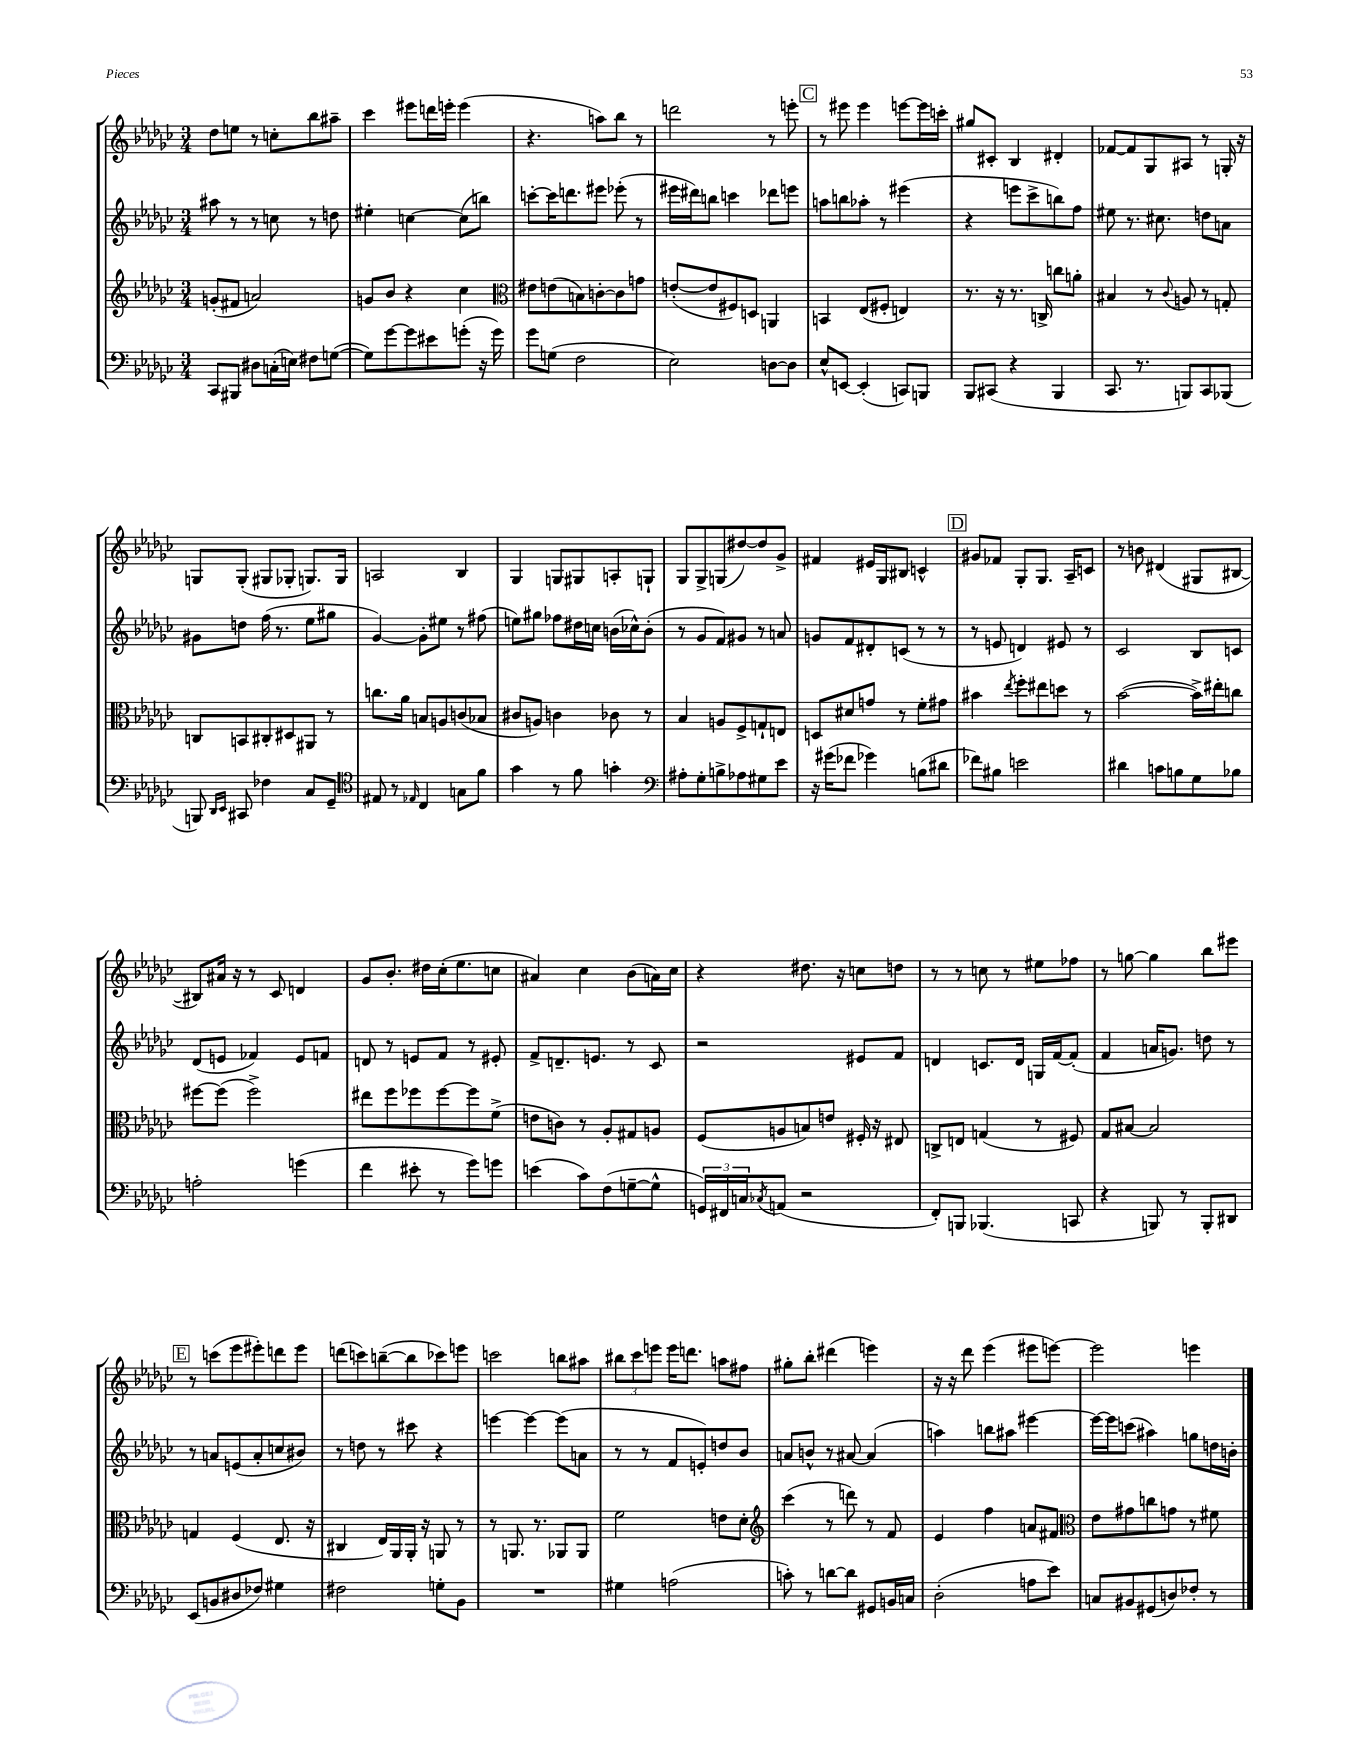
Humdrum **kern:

**kern	**kern	**kern	**kern
*part4	*part3	*part2	*part1
*staff4	*staff3	*staff2	*staff1
*clefF4	*clefG2	*clefG2	*clefG2
*k[b-e-a-d-g-c-]	*k[b-e-a-d-g-c-]	*k[b-e-a-d-g-c-]	*k[b-e-a-d-g-c-]
*M3/4	*M3/4	*M3/4	*M3/4
=135	=135	=135	=135
8CC-/L	(8gn'/L	8aa#X\	8dd-\L
8BBB#X/J	8f#X/J	8r	8een\J
8D#X\L	2an/)	8r	8r
(16Cn'\L	.	8ccn\	8ccn'\L
16En\JJ)	.	.	.
8F#X\L	.	8r	8bb-\
([8Gn\J	.	8ddn\	8aa#X~\J
=136	=136	=136	=136
8G\L])	8gn/L	4ee#X'\	4ccc-\
[8g-\	8b-/J	.	.
8g-\]	4r	[4ccn\	8eee#X\L
8e#X\	.	.	16dddn\L
.	.	.	16eeen'\JJ
(8gn'\J	4cc-\	(8cc\L]	(4eee\
16r	.	8bbn\J)	.
16g\)	.	.	.
=137	=137	=137	=137
*	*clefC3	*	*
8g-\L	8e#X\L	[8cccn'\L	4.r
(8Gn\J	(8en\	16ccc\K]	.
.	.	8.dddn\	.
2F\	8Bn\)	.	.
.	[8cn'\	8eee#X\J	8aan\L)
.	8c\]	(8eee-X'\	8bb-\J
.	8gn\J	8r	8r
=138	=138	=138	=138
2E-\)	([8en'/L	16eee#X\LL	2dddn\
.	.	16ddd#X\J)	.
.	8e/]	8bbn\J	.
.	8F#X/)	4cccn\	.
.	8Dn/J	.	.
[8Dn\L	4AAn/	8ddd-X\L	8r
8D\J]	.	8eeen\J	8eeen'\
!!LO:REH:place=s1:t=C
=139	=139	=139	=139
8E-^^/L	4BBn/	8aan\L	8r
[8EEn/J	.	8bbn\	8eee#X\
(4EE'/]	(8E-/L	8aa-X'\J	4eee#\
.	8F#X'/J	8r	.
8CCn/L)	4En/)	(4eee#X\	[8eeen\L
8BBBn/J	.	.	16eee\L]
.	.	.	16cccn'\JJ
=140	=140	=140	=140
8BBB-/L	8.r	4r	8gg#X/L
(8CC#X/J	.	.	8c#X'/J
.	16r	.	.
4r	8.r	8eeen\L	4B-/
.	.	8ccc-^\	.
.	16Cn^/	.	.
4BBB-/	8ccn\L	8bbn\)	4d#X'/
.	8an'\J	8ff\J	.
=141	=141	=141	=141
8.CC-/	4B#X/	8ee#X\	[8f-X/L
.	.	8.r	8f-/]
8.r	.	.	.
.	8r	.	8G-/
.	.	8.cc#X\	.
.	8qqc-/	.	.
8BBBn/L)	8An/	.	8A#X/J
8CC-/	8r	8ddn\L	8r
(8BBB-X/J	8Gn'/	8an\J	16Gn'/
.	.	.	16r
!!LO:LB:g=z
=142	=142	=142	=142
8BBBn/)	8Cn/L	8g#X\L	8Gn/L
16qqDD-/LL	.	.	.
16qqEE-/JJ	.	.	.
8CC#X/	8BBn/	8ddn\J	(8G'/J
4F-X\	8C#X'/	(16ff\	8G#X/L
.	.	8.r	.
.	8D#X/	.	8G-X'/J
8C-/L	8AA#X/J	8ee-\L	8.Gn/L)
8GG-~/J	8r	8gg#X\J	.
.	.	.	16G/Jk
=143	=143	=143	=143
*clefC4	*	*	*
8E#X/	8.ccn\L	[4g-/)	2An/
8r	.	.	.
.	16a-\Jk	.	.
16qqE-X/	.	.	.
4C-/	8Bn/L	8g-'\L]	.
.	8An/	8ee#X\J	.
8Gn\L	(8cn/	8r	4B-/
8f\J	8B-X/J	(8ff#X\	.
=144	=144	=144	=144
4g-\	8c#X/L	8een\L)	4G-/
.	8An/J)	8gg#X\J	.
8r	4cn\	8ff-X\L	8Gn/L
8f\	.	16dd#X\L	8G#X/
.	.	16ccn\JJ	.
4gn'\	8c-X\	(16bn\LL	8An'/
.	.	16cc-X^^\J)	.
.	8r	(8b'\J	8Gn`/J
=145	=145	=145	=145
*clefF4	*	*	*
8A#X'\L	4B-/	8r	8G-/L
8G-'\	.	8g-/L	8G-^/
8Bn^\	8An/L	8f/)	(8Gn/
8A-X\	8F^/	8g#X/J	[8dd#X/)
8G#X\	8Gn`/	8r	8dd#/]
8e-\J	8En/J	8an/	8g-^/J
=146	=146	=146	=146
16r	8Dn/L	8gn/L	4f#X/
(16g#X\KL	.	.	.
8f-X\J	8d#X/	8f/	.
4g-X\)	8gn/J	8d#X'/	16e#X/LL
.	.	.	16G-/J
.	8r	(8cn/J	8B#X/J
(8Bn\L	8f'\L	8r	4cn^^/
8d#X\J	8g#X\J	8r	.
!!LO:REH:place=s1:t=D
=147	=147	=147	=147
8f-X\L)	4b#X\	8r	8g#X/L
8B#X\J	.	8en/	8f-X/J
.	8qee-/	.	.
2en\	8ff'\L	4dn/)	8G-'/L
.	8ee#X\	.	8.G-/J
.	8ddn\J	8e#X/	.
.	.	.	16A-~/KL
.	8r	8r	8cn/J
=148	=148	=148	=148
4d#X\	([2b-\	2c-/	8r
.	.	.	8bn\
8cn\L	.	.	(4d#X/
8Bn\	.	.	.
8G-\	16b-^\LL])	8B-/L	8G#X/L
.	16ee#X'\J	.	.
8B-X\J	8ccn\J	8cn/J	[8B#X/J
!!LO:LB:g=z
=149	=149	=149	=149
2An'\	[8ff#X\L	(8d-/L	8B#X/L])
.	(8ff#\J]	8en/J	16a#X/Jk
.	.	.	16r
.	2ff#^\)	4f-X/)	8r
.	.	.	8c-/
(4gn\	.	8e/L	4dn/
.	.	8fn/J	.
=150	=150	=150	=150
4f\	8ee#X\L	8dn/	8g-/L
.	8ff\	8r	8.b-'/J
8e#X'\	8ff-X\	8en/L	.
.	.	.	16dd#X\LL
8r	[8ff-\	8f/J	(16cc-'\J
.	.	.	8.ee-\
8g-\L)	8ff-\]	8r	.
8gn\J	(8f^\J	8e#X'/	8ccn\J
=151	=151	=151	=151
(4en\	8en\L	8f^/L	4a#X/)
.	8cn\J)	8.dn~/	.
8c-\L)	8r	.	4cc-\
.	.	8.en/J	.
(8F\	8A-'/L	.	.
[8Gn~\	8G#X/	8r	(8b-\L
8G^^\J]	8An/J	8c-/	16an\L)
.	.	.	16cc-\JJ
=152	=152	=152	=152
24GGn/LL)	(8F/L	2r	4r
24FF#X/	.	.	.
24Cn/J	.	.	.
8qC-X/	.	.	.
(8AAn/J	8An/	.	.
2r	8Bn/)	.	8.dd#X\
.	8en/J	.	.
.	.	.	16r
.	16F#X'/	8e#X/L	8ccn\L
.	16r	.	.
.	8E#X/	8f/J	8ddn\J
=153	=153	=153	=153
8FF'/L)	8Cn^/L	4dn/	8r
8BBBn/J	8En/J	.	8r
(4.BBB-X/	(4Gn/	8.cn/L	8ccn\
.	.	.	8r
.	.	16d/Jk	.
.	8r	16Gn/LL	8ee#X\L
.	.	[16f/J	.
8CCn/	8F#X/)	(8f'/J]	8ff-X\J
=154	=154	=154	=154
4r	8G-/L	4f/	8r
.	[8B#X/J	.	[8ggn\
8BBBn/)	2B#/]	16an/KL	4gg\]
.	.	8.gn/J)	.
8r	.	.	.
8BBB'/L	.	8ddn\	8bb-\L
8DD#X/J	.	8r	8eee#X\J
!!LO:LB:g=z
!!LO:REH:place=s1:t=E
=155	=155	=155	=155
(8EE-/L	4Gn/	8r	8r
8BBn/	.	8an/L	(8cccn\L
8D#X/	(4F/	(8en/	8eee-\
8F-X/J)	.	8a'/	8eee#X'\)
4G#X\	8.E-/	8ccn/	8dddn\
.	.	8b#X/J)	8eee#\J
.	16r	.	.
=156	=156	=156	=156
2F#X\	4C#X/	8r	(8dddn\L
.	.	8ddn\	8cccn\)
.	16E-/LL)	8r	([8bbn~\
.	16AA-/	.	.
.	16AA-'/JJ	8ccc#X\	8bb\]
.	16r	.	.
8Gn'\L	8AAn/	4r	8ccc-X\)
8BB-\J	8r	.	8eeen\J
=157	=157	=157	=157
2.r	8r	[4eeen\	2cccn\
.	8.AAn/	.	.
.	.	4eee\_	.
.	8.r	.	.
.	8AA-X/L	(8eee\L]	8bbn\L
.	8AA-/J	8an\J	8aa#X\J
=158	=158	=158	=158
4G#X\	2f\	8r	12bb#X\L
.	.	.	12ccc-\
.	.	8r	.
.	.	.	12eeen\J
(2An\	.	8f/L	16eee\KL
.	.	.	8.dddn\J
.	.	8en'/)	.
.	8en\L	8ddn/	8aan\L
.	8d-'\J	8b-/J	8ff#X\J
=159	=159	=159	=159
*	*clefG2	*	*
8cn'\)	(4ccc-\	8an/L	8gg#X'\L
8r	.	8bn^^/J	8bb-'\J
[8dn\L	8r	8r	(4ddd#X\
8d\J]	8dddn\)	[8a#X/	.
8GG#X/L	8r	(4a#/]	4eeen\)
16BBn/L	8f/	.	.
16Cn/JJ	.	.	.
=160	=160	=160	=160
(2D-'\	4e-/	4aan\)	16r
.	.	.	16r
.	.	.	8ddd-\
.	4ff\	8bbn\L	(4eee-\
.	.	8aa#X\J	.
8An\L	8an/L	[4eee#X\	8eee#X\L
8e-\J)	8f#X/J	.	[8eeen\J)
=161	=161	=161	=161
*	*clefC3	*	*
8Cn/L	8e-\L	16eee#\LL_	2eee\]
.	.	16eee#\J]	.
8BB#X/	8g#X\	(8cccn\J	.
(8GG#X/	8ccn\	4aa#X\)	.
8Dn/)	8gn\J	.	.
8F-X'/J	8r	8ggn\L	4eeen\
8r	8f#X\	16ddn\L	.
.	.	16bn'\JJ	.
==	==	==	==
*-	*-	*-	*-
